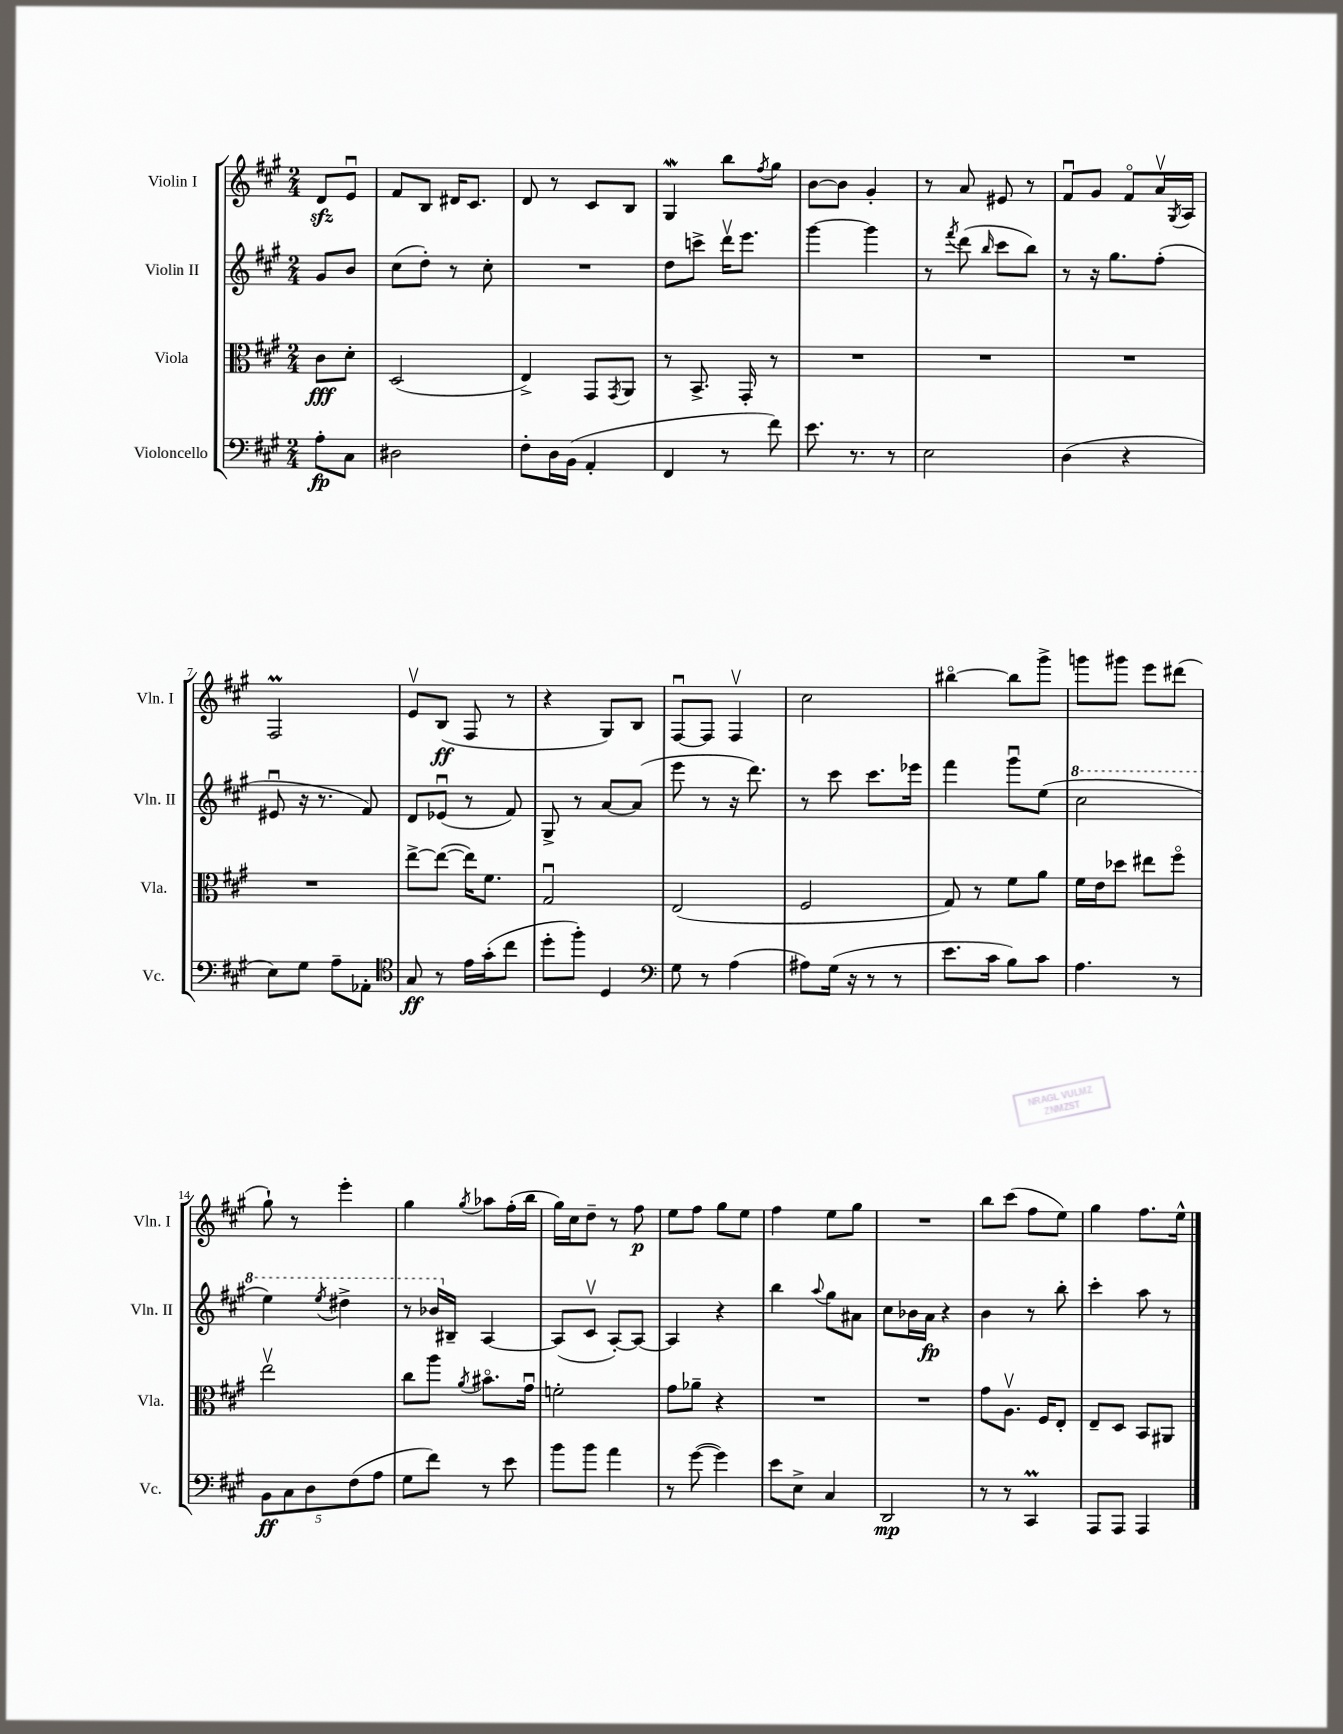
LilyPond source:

<<
\new StaffGroup <<
\new Staff = "s0" \with { instrumentName = "Violin I" shortInstrumentName = "Vln. I" } {
    \clef treble \key a \major \numericTimeSignature \time 2/4 \partial 4
    d'8\sfz e'8\downbow |
    fis'8 b8 dis'16 cis'8. |
    d'8 r8 cis'8 b8 |
    gis4\mordent b''8 \acciaccatura { fis''8 } gis''8 |
    b'8~ b'8 gis'4-. |
    r8 a'8 eis'8 r8 |
    fis'8\downbow gis'8 fis'8\flageolet a'16\upbow \acciaccatura { gis8 } a16 |
    fis2\prall |
    e'8\upbow b8\ff( fis8 r8 |
    r4 gis8) b8 |
    fis8~\downbow fis8 fis4\upbow |
    cis''2 |
    bis''4~\flageolet bis''8 gis'''8-> |
    g'''8 gis'''8 e'''8 dis'''8( |
    gis''8-!) r8 e'''4-. |
    gis''4 \acciaccatura { gis''8 } aes''8 fis''16-.( b''16 |
    gis''16) cis''16 d''8-- r8 fis''8\p |
    e''8 fis''8 gis''8 e''8 |
    fis''4 e''8 gis''8 |
    R2 |
    b''8 cis'''8( fis''8 e''8) |
    gis''4 fis''8. e''16-^ \bar "|." |
}
\new Staff = "s1" \with { instrumentName = "Violin II" shortInstrumentName = "Vln. II" } {
    \clef treble \key a \major \numericTimeSignature \time 2/4 \partial 4
    gis'8 b'8 |
    cis''8( d''8-.) r8 cis''8-. |
    R2 |
    d''8 c'''8-> d'''16\upbow e'''8. |
    gis'''4~ gis'''4 |
    r8 \acciaccatura { fis'''8 } d'''8( \grace { b''16 } cis'''8 b''8) |
    r8 r16 gis''8. fis''8-.( |
    eis'8\downbow r16 r8. fis'8) |
    d'8 ees'8\downbow( r8 fis'8) |
    gis8-> r8 a'8~ a'8( |
    e'''8 r8 r16 d'''8.) |
    r8 cis'''8 cis'''8. ees'''16 |
    fis'''4 gis'''8\downbow e''8( |
    \ottava #1 cis'''2 |
    e'''4) \acciaccatura { e'''8 } dis'''4-> |
    r8 bes''16 \ottava #0 bis16-- a4~ |
    a8( cis'8\upbow a8~-.) a8~ |
    a4 r4 |
    b''4 \appoggiatura { a''8 } gis''8 ais'8 |
    cis''8 bes'16 a'16\fp r4 |
    b'4 r8 b''8-. |
    cis'''4-. a''8 r8 \bar "|." |
}
\new Staff = "s2" \with { instrumentName = "Viola" shortInstrumentName = "Vla." } {
    \clef alto \key a \major \numericTimeSignature \time 2/4 \partial 4
    cis'8\fff d'8-. |
    d2( |
    e4->) gis,8 \acciaccatura { gis,8 } a,8 |
    r8 b,8.-> gis,16-. r8 |
    R2 |
    R2 |
    R2 |
    R2 |
    e''8~-> e''8~( e''16) fis'8. |
    gis2\downbow |
    e2( |
    fis2 |
    gis8) r8 fis'8 a'8 |
    fis'16 e'16 des''8 eis''8 fis''8\flageolet |
    e''2\upbow |
    cis''8 a''8 \acciaccatura { a'8 } bis'8.\flageolet gis'16\downbow |
    f'2-. |
    gis'8 aes'8-- r4 |
    R2 |
    R2 |
    gis'8 a8.\upbow fis16 e8-. |
    e8-- d8 b,8 ais,8 \bar "|." |
}
\new Staff = "s3" \with { instrumentName = "Violoncello" shortInstrumentName = "Vc." } {
    \clef bass \key a \major \numericTimeSignature \time 2/4 \partial 4
    a8-.\fp cis8 |
    dis2 |
    fis8-. d16 b,16( a,4-. |
    fis,4 r8 fis'8) |
    e'8. r8. r8 |
    e2 |
    d4( r4 |
    e8) gis8 a8-- aes,8-. |
    \clef tenor gis8\ff r8 e'16 gis'16-.( cis''8 |
    d''8-. fis''8-.) d4 |
    \clef bass gis8 r8 a4( |
    ais8) gis16( r16 r8 r8 |
    e'8. cis'16 b8) cis'8 |
    a4. r8 |
    \tuplet 5/4 { b,8\ff cis8 d8 fis8( a8 } |
    gis8 fis'8) r8 e'8 |
    b'8 b'8 a'4 |
    r8 gis'8~( gis'4) |
    e'8 e8-> cis4 |
    d,2\mp |
    r8 r8 cis,4\prall |
    a,,8 a,,8 a,,4 \bar "|." |
}
>>
>>
